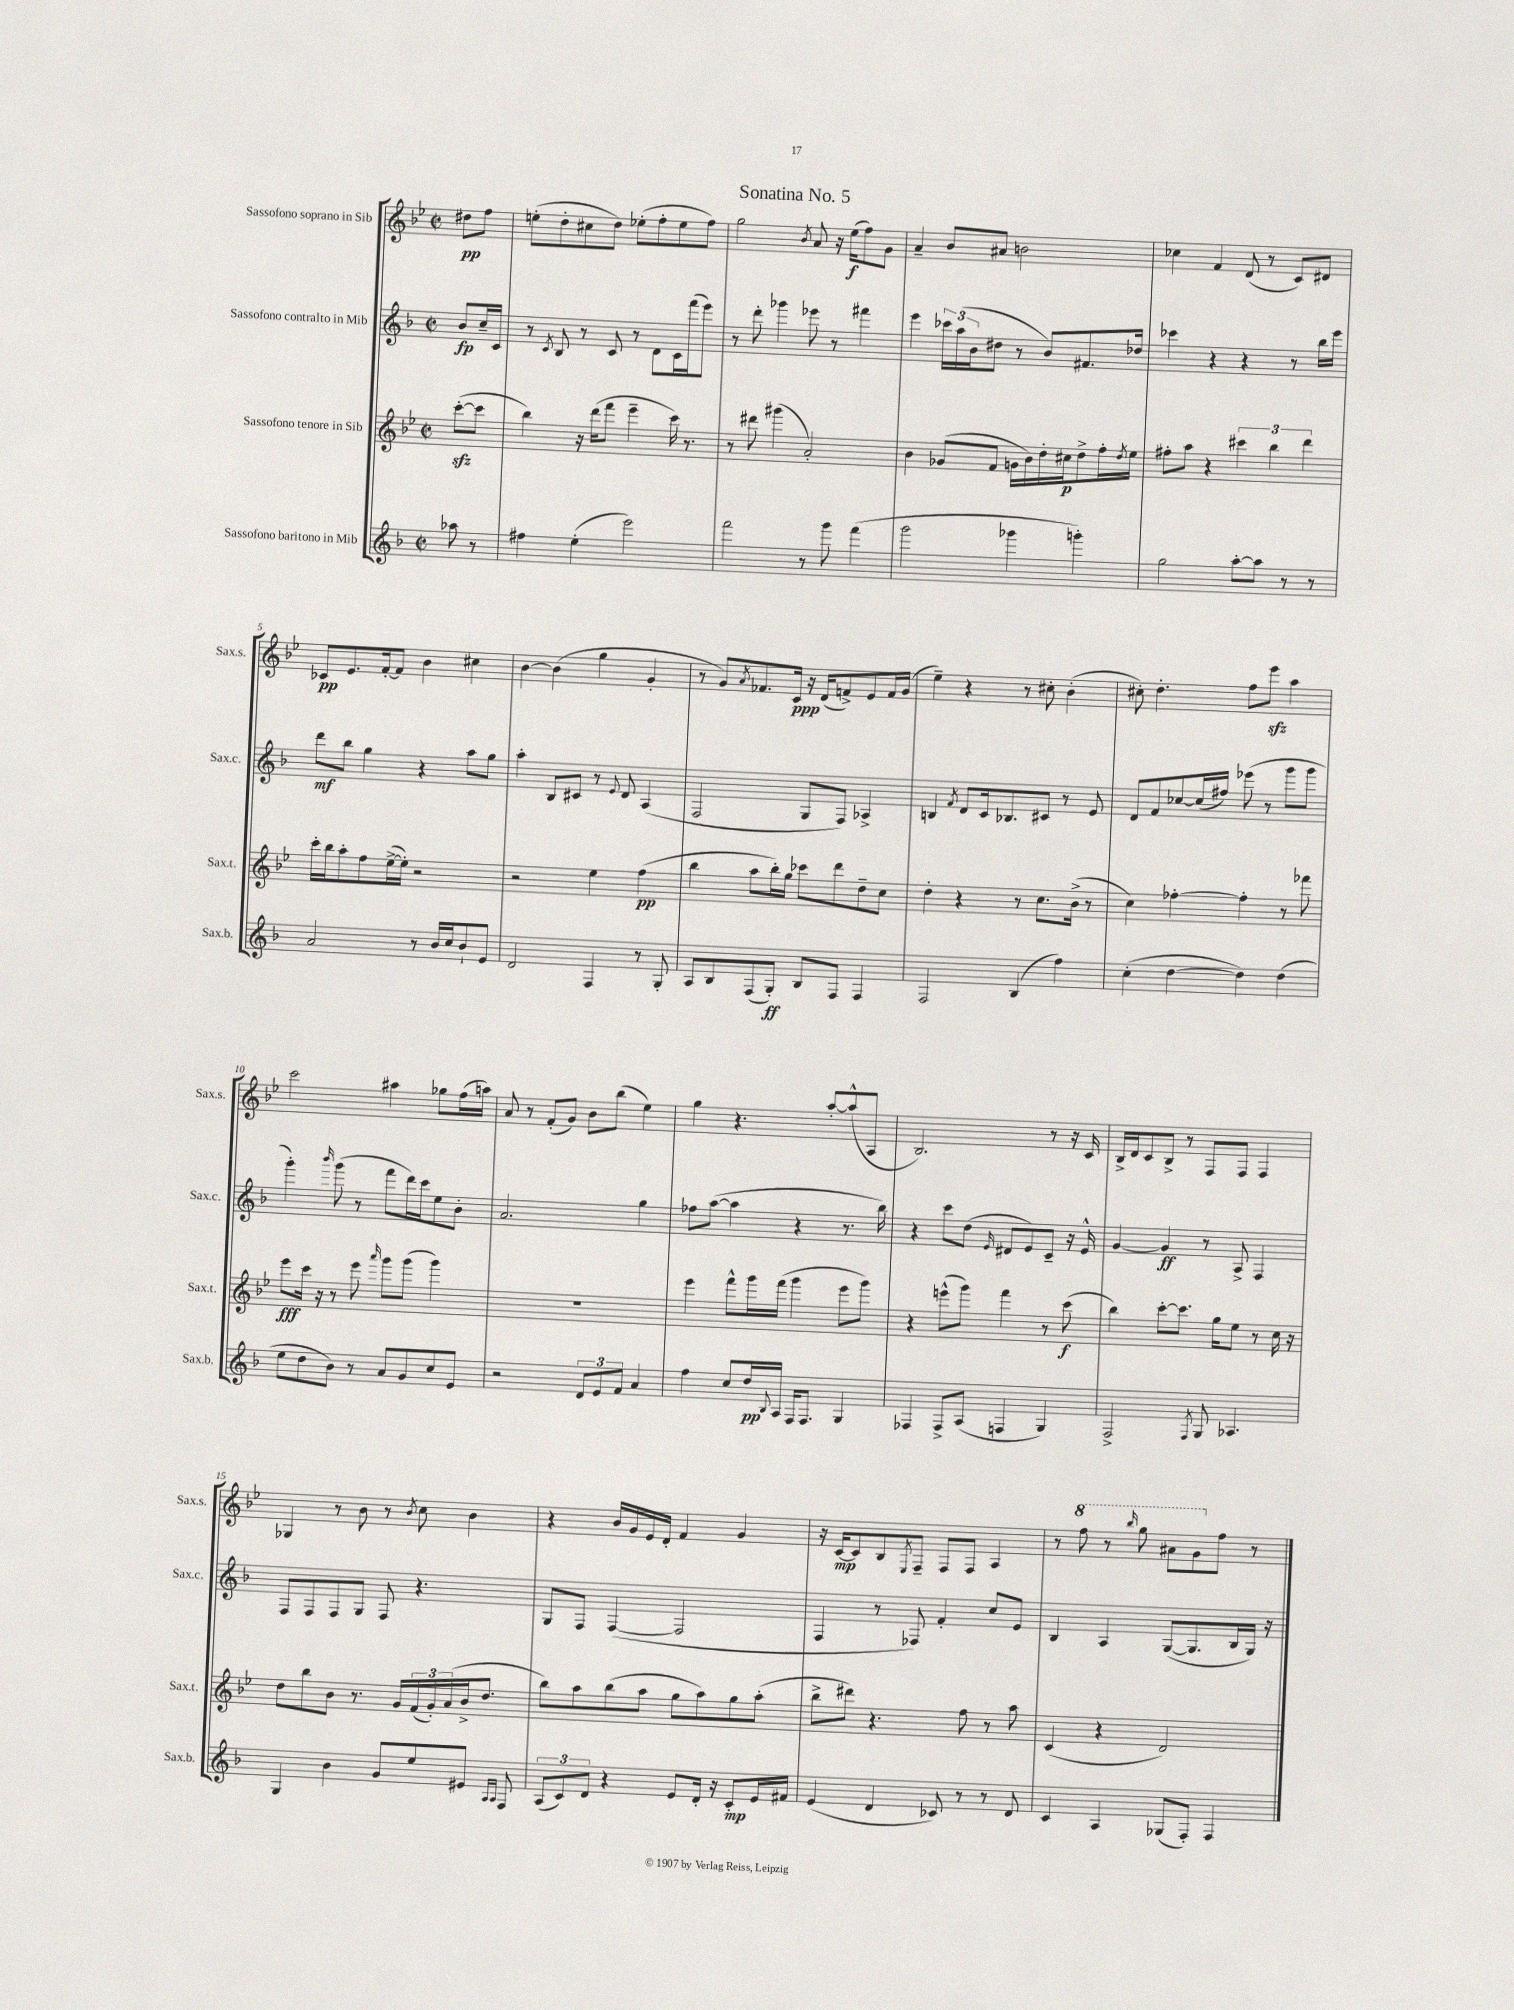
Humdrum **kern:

**kern	**kern	**kern	**kern
*staff4	*staff3	*staff2	*staff1
*clefG2	*clefG2	*clefG2	*clefG2
*k[b-]	*k[b-e-]	*k[b-]	*k[b-e-]
*M2/2	*M2/2	*M2/2	*M2/2
*met(c|)	*met(c|)	*met(c|)	*met(c|)
8aa-	([8ccc'	8b-	8dd#
8r	8ccc]	16cc~	8ff
.	.	16c	.
=	=	=	=
4ff#	4bb-)	8r	(8ee'
.	.	8qc	.
.	.	8B-	8dd'
(4ee'	16r	8r	8cc#
.	(16ddd	.	.
.	8fff	8c	8dd)
2eee)	4eee-~	8r	(8ee-'
.	.	8d	8ff'
.	16ccc)	16c	8ee-
.	8.r	(16fff	.
.	.	8eee)	8ff)
=	=	=	=
2fff	8r	8r	2gg
.	8ddd#	8ddd'	.
.	(4ggg#	4ggg-	.
.	.	.	8qb-
8r	2a')	8eee-	8a
8ggg	.	8r	16r
.	.	.	(16ee-
(4fff	.	4fff#	8ff)
.	.	.	8g
=	=	=	=
2ggg	4b-	4eee	4a~
.	(8g-	24ccc-	8b-
.	.	(24aa	.
.	.	24b-	.
.	8f	8dd#	8a#
4ggg-	16g	8r	2b
.	16b-)	.	.
.	16dd'	8b-)	.
.	16cc#	.	.
4ggg')	8dd^	8.f#	.
.	16ff'	.	.
.	8qdd	.	.
.	16ee-	16dd-	.
=	=	=	=
2gg	8ff#'	4ccc-	4cc-
.	8aa	.	.
.	4r	4r	4f
[8aa'	6ccc#	4r	(8d
8aa]	.	.	8r
.	6bb-	.	.
8r	.	8r	8c)
.	6ddd	.	.
8r	.	16bb-	8d#
.	.	16eee	.
=	=	=	=
2a	16ccc'	8ddd	8c-
.	16bb-	.	.
.	8aa'	8bb-	8.e-
.	8ff	4gg	.
.	.	.	[16f'
.	([16ee-^	.	8f]
.	16ee-'])	.	.
8r	2r	4r	4b-
16b-	.	.	.
16cc	.	.	.
8b-`	.	8aa	4cc#
8e	.	8gg	.
=	=	=	=
2d	2r	4aa'	[4b-
.	.	8B-	(4b-]
.	.	8c#	.
4F	4ee-	8r	4gg
.	.	8qqe	.
.	.	8d	.
8r	(4ff	(4A	4g'
8G'	.	.	.
=	=	=	=
8A	4bb-	2F	8r
8B-	.	.	8g)
.	.	.	8qa
(8F	8aa	.	8.f-
8G')	16bb-')	.	.
.	16gg	.	16c
8B-	8ccc-	8G	16r
.	.	.	(16d
8F	8ddd	8F)	8f^)
4F	8dd~	4A-^	8e-
.	8cc	.	16f
.	.	.	(16g
=	=	=	=
2F	4dd'	4B	4ee-~)
.	.	8qf	.
.	4r	8d	4r
.	.	16c	.
.	.	8.B-	.
(4B-	8r	.	8r
.	8.cc	8c#	8cc#'
4ff)	.	8r	(4b-'
.	(16b-^	.	.
.	8r	8e	.
=	=	=	=
(4cc'	4cc)	8d	8cc#')
.	.	8f	4.dd'
[4dd	[4ff-'	[8cc-	.
.	.	(16cc-]	.
.	.	16ff#)	.
4dd])	4ff-']	(8eee-	8ff
.	.	8r	8eee-
(4dd	8r	8ggg	4aa
.	8fff-	8ggg	.
=	=	=	=
8ee	8eee-	4ggg')	2ccc
8dd	16ccc	.	.
.	16r	.	.
.	.	16qqbbb-	.
8b-)	8r	(8ggg	.
8r	8eee-	8r	.
.	16qqaaa	.	.
8a	8ggg	8fff	4aa#
8g	(8ggg	16ddd)	.
.	.	16ccc	.
8cc	4ggg)	8ee	8gg-
8e	.	8b-'	(16ff
.	.	.	16aa)
=	=	=	=
2r	1r	2.a	8a
.	.	.	8r
.	.	.	(8f'
.	.	.	8g)
12d	.	.	8b-
12e	.	.	.
.	.	.	(8bb-
12f	.	.	.
4a	.	4gg	4ee-)
=	=	=	=
4ff	4eee-	8ff-	4gg
.	.	([8aa	.
8cc	8fff^^	4aa]	4.r
16dd	16ggg	.	.
8qqB-	.	.	.
16A	(16fff	.	.
16F	4ggg	4r	.
8.F	.	.	.
.	.	.	[8aa'
4G	8eee-	8.r	(8aa^^]
.	8ggg)	.	8A
.	.	16bb-)	.
=	=	=	=
4F-	4r	4r	2.B-)
8F-^	(8eee^^	8ccc	.
(8A	8ggg)	(8dd	.
.	.	16qqe	.
4F	4fff	8d#	.
.	.	8e)	.
4G)	8r	8c~	8r
.	(8ccc	16r	16r
.	.	16e^^	16c
=	=	=	=
2F^	4bb-)	[4g	16B-^
.	.	.	16d
.	.	.	8c
.	[8ccc'	4g]	8B-^
.	8.ccc]	.	8r
8qF	.	.	.
8G	.	8r	8F
.	16gg	.	.
4.A-	8ee-	8A^	8F
.	8r	4F	4F
.	16cc	.	.
.	16r	.	.
=	=	=	=
4G	8dd	8F	4G-
.	8bb-	8F	.
4b-	8b-	8F	8r
.	8.r	8G	8b-
8g	.	8F	8r
.	16g	.	.
.	.	.	8qb-
8ee	(24f	4.r	8cc
.	24g')	.	.
.	(24a	.	.
8e#	16b-^	.	4b-
.	8.dd	.	.
16qqA	.	.	.
16qqA	.	.	.
8F	.	.	.
=	=	=	=
(12A	8bb-)	8G	4r
12c)	.	.	.
.	8aa	8F	.
12d	.	.	.
4r	(8bb-	([4F	16b-
.	.	.	16g
.	8aa	.	16e-
.	.	.	16d'
8e	8gg	2F]	4f
16d'	8aa)	.	.
16r	.	.	.
8c'	8gg	.	4g
16e	(8aa'	.	.
16f#	.	.	.
=	=	=	=
(4e	8bb-^	4F	16r
.	.	.	[16c
.	8ddd#)	.	8c]
4d	4.r	8r	8B-
.	.	.	8qE-
.	.	8F-)	8F~
8c-)	.	4f'	8F
8r	8ff	.	8F
8r	8r	8cc	4A
8d	8aa	8e	.
=	=	=	=
4c	(4c	4B-	8r
.	.	.	8fff
4A	4r	4A	8r
.	.	.	16qqbbb-
.	.	.	8ggg
(8G-	2d)	([8G	8aa#
8F')	.	8.G]	8gg
4F	.	.	8ff
.	.	16B-	.
.	.	16G)	8r
.	.	16r	.
==	==	==	==
*-	*-	*-	*-
